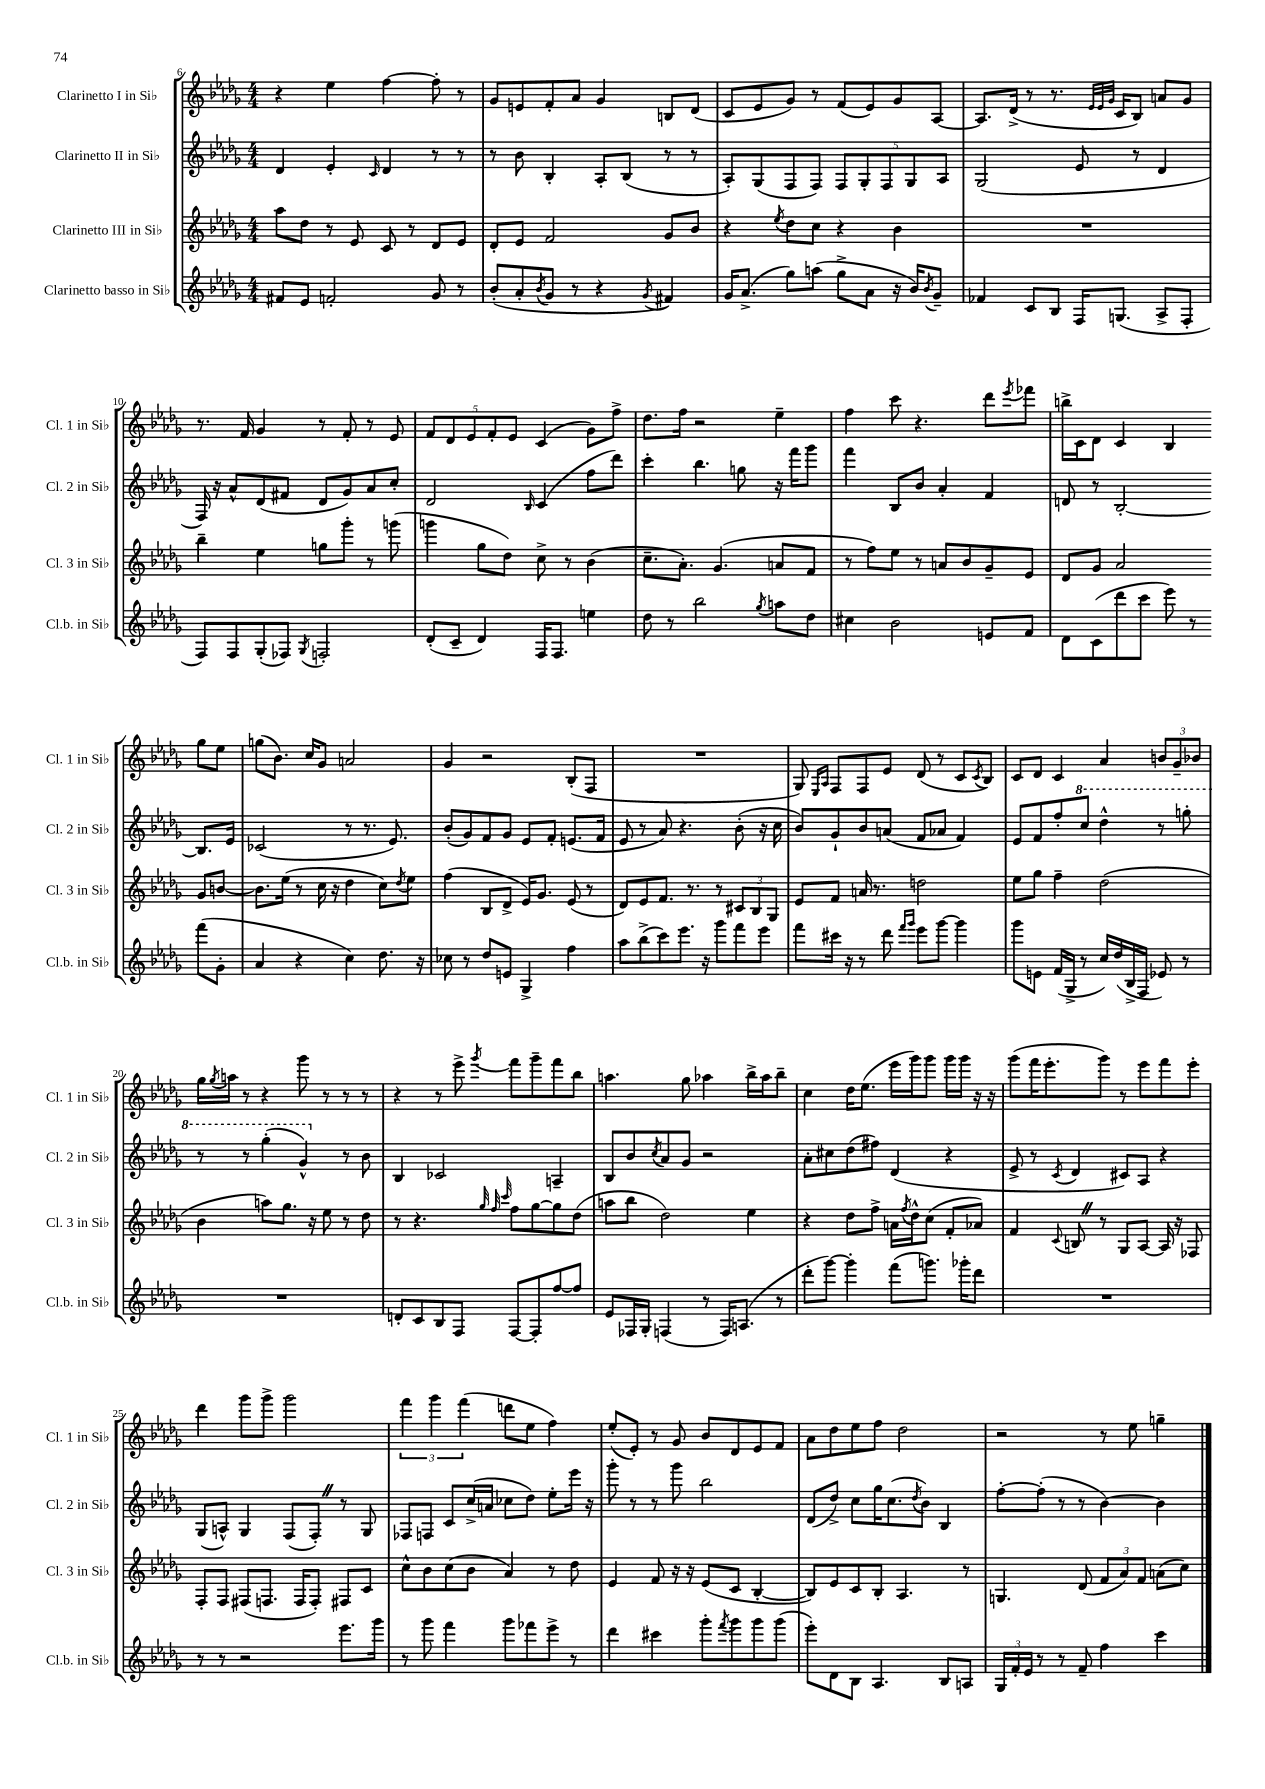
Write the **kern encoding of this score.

**kern	**kern	**kern	**kern
*part4	*part3	*part2	*part1
*staff4	*staff3	*staff2	*staff1
*I"Clarinetto basso in Si♭	*I"Clarinetto III in Si♭	*I"Clarinetto II in Si♭	*I"Clarinetto I in Si♭
*I'Cl.b. in Si♭	*I'Cl. 3 in Si♭	*I'Cl. 2 in Si♭	*I'Cl. 1 in Si♭
*clefG2	*clefG2	*clefG2	*clefG2
*k[b-e-a-d-g-]	*k[b-e-a-d-g-]	*k[b-e-a-d-g-]	*k[b-e-a-d-g-]
*M4/4	*M4/4	*M4/4	*M4/4
=6	=6	=6	=6
8f#X/L	8aa-\L	4d-/	4r
8e-/J	8dd-\J	.	.
2fn'/	8r	4e-'/	4ee-\
.	8e-/	.	.
.	.	16qqc/	.
.	8c/	4d-/	[4ff\
.	8r	.	.
8g-/	8d-/L	8r	8ff'\]
8r	8e-/J	8r	8r
=7	=7	=7	=7
(8b-'/L	8d-'/L	8r	8g-/L
8a-'/	8e-/J	8b-\	8en/
8qb-/	.	.	.
8g-/J	2f/	4B-'/	8f'/
8r	.	.	8a-/J
4r	.	8A-'/L	4g-/
.	.	(8B-/J	.
8qg-/	.	.	.
4f#X/)	8g-/L	8r	8Bn/L
.	8b-/J	8r	(8d-/J
=8	=8	=8	=8
16g-/KL	4r	8A-'/L)	8c/L
(8.a-^/J	.	.	.
.	.	(8G-/	8e-/
.	8qee-/	.	.
8gg-\L)	8dd-\L	8F/	8g-/J)
(8aan\J	8cc\J	8F/J)	8r
8gg-^\L	4r	10F/L	(8f/L
.	.	10G-'/	.
8a-\J	.	.	8e-/)
.	.	10F/	.
16r	4b-\	.	8g-/
.	.	10G-/	.
16b-/KL)	.	.	.
8qb-/	.	.	.
8g-~/J	.	.	[8A-/J
.	.	10A-/J	.
=9	=9	=9	=9
4f-X/	1r	(2G-/	8.A-/L]
.	.	.	(16d-^/Jk
8c/L	.	.	8r
8B-/J	.	.	8.r
16F/KL	.	8e-/	.
.	.	.	32qqe-/LLL
.	.	.	32qqe-/
.	.	.	32qqg-/JJJ
(8.Gn/J	.	.	16c/KL
.	.	8r	8B-/J)
8A-^/L	.	4d-/	8an/L
8F'/J	.	.	8g-/J
!!LO:LB:g=z
=10	=10	=10	=10
8F/L)	4bb-~\	16F/)	8.r
.	.	16r	.
8F/	.	8a-^^/L	.
.	.	.	16f/
(8G-'/	4ee-\	(8d-/	4g-/
8F-X/J)	.	8f#X/J	.
8qG-/	.	.	.
2Fn'/	8ggn\L	8d-/L	8r
.	8ggg-'\J	8g-/)	8f'/
.	8r	8a-/	8r
.	(8gggn\	8cc'/J	8e-/
=11	=11	=11	=11
(8d-'/L	4gggn\	2d-/	10f/L
.	.	.	10d-/
8c~/J	.	.	.
.	.	.	10e-/
4d-/)	8gg-\L	.	.
.	.	.	10f'/
.	8dd-\J)	.	.
.	.	.	10e-/J
.	.	16qqB-/	.
16F/KL	8cc^\	(4c/	(4c/
8.F/J	.	.	.
.	8r	.	.
4een\	(4b-\	8ff\L	8g-\L)
.	.	8ddd-\J)	8ff^\J
=12	=12	=12	=12
8dd-\	8.cc~\L	4ccc'\	8.dd-\L
8r	.	.	.
.	8.a-'\J)	.	16ff\Jk
2bb-\	.	4.bb-\	2r
.	(4.g-/	.	.
.	.	8ggn\	.
8qgg-/	.	.	.
8aan\L	8an/L	16r	4ee-~\
.	.	16fff\KL	.
8dd-\J	8f/J	8ggg-\J	.
=13	=13	=13	=13
4cc#X\	8r	4fff\	4ff\
.	8ff\L)	.	.
2b-\	8ee-\J	8B-/L	8ccc\
.	8r	8b-/J	4.r
.	8an/L	4a-'/	.
.	8b-/	.	.
8en/L	8g-~/	4f/	8ddd-\L
.	.	.	8qeee-/
8f/J	8e-/J	.	8fff-X\J
=14	=14	=14	=14
8d-\L	8d-/L	8dn/	16bbn^\LL
.	.	.	16c\J
(8c\	8g-/J	8r	8d-\J
8ddd-\	2a-/	[2B-'/	4c/
8ccc\J	.	.	.
8eee-\)	.	.	4B-/
8r	.	.	.
(8fff\L	8g-/L	8.B-/L]	8gg-\L
8g-'\J	[8bn/J	.	8ee-\J
.	.	16e-/Jk	.
!!LO:LB:g=z
=15	=15	=15	=15
4a-/	8.bn\L]	(2c-X/	(8ggn\L
.	.	.	8.b-\J)
.	(16ee-\Jk	.	.
4r	8r	.	.
.	.	.	16cc/KL
.	16cc\	.	8g-/J
.	16r	.	.
4cc\)	4dd-\	8r	2an/
.	.	8.r	.
8.dd-\	8cc\L)	.	.
.	.	8.e-/)	.
.	8qdd-/	.	.
.	8ee-\J	.	.
16r	.	.	.
=16	=16	=16	=16
8cc-X\	(4ff\	(8b-'/L	4g-/
8r	.	8g-/)	.
8dd-/L	8B-/L	8f/	2r
8en/J	8d-^/J	8g-/J	.
4G-^/	16e-/KL)	8e-/L	.
.	8.g-/J	.	.
.	.	8f'/J	.
4ff\	(8e-/	(8.en/L	(8B-'/L
.	8r	.	8F/J
.	.	16f/Jk	.
=17	=17	=17	=17
8aa-\L	8d-/L)	8e-/	1r
(8bb-^\	8e-/	8r	.
8ccc\)	8.f/J	8a-/)	.
8.eee-\J	.	4.r	.
.	8.r	.	.
16r	.	.	.
8ggg-\L	8r	.	.
8fff\	12c#X/L	(8b-'\	.
.	12B-/	.	.
8eee-\J	.	16r	.
.	12G-/J	.	.
.	.	16cc\	.
=18	=18	=18	=18
8fff\L	8e-/L	8b-/L)	8G-/)
.	.	.	16qqE-/LL
.	.	.	16qqA-/JJ
16ccc#X\Jk	8f/J	8g-`/	8F/L
16r	.	.	.
8r	16an/	8b-/	8F/
.	8.r	.	.
8ddd-\	.	(8an/J	8e-/J
16qqfff/LL	.	.	.
16qqggg-/JJ	.	.	.
8eee-\L	2ddn\	8f/L	(8d-/
[8ggg-\J	.	8a-X/J	8r
4ggg-\]	.	4f/)	8c/L
.	.	.	8qc/
.	.	.	8B-/J)
=19	=19	=19	=19
8ggg-\L	8ee-\L	8e-/L	8c/L
8en\J	8gg-\J	8f/	8d-/J
(16f/LL	4ff~\	8ff'/	4c/
16G-^/JJ	.	.	.
*	*	*8va	*
8r	.	8ccc/J	.
16cc/LL)	(2dd-\	4ddd-^^\	4a-/
(16dd-/	.	.	.
16B-^/	.	.	.
16F/JJ	.	.	.
8e-X/)	.	8r	12bn/L
.	.	.	12g-~/
8r	.	8gggn'\	.
.	.	.	12b-X/J
!!LO:LB:g=z
=20	=20	=20	=20
1r	4b-\	8r	16gg-\LL
.	.	.	8qgg-/
.	.	.	16aan\JJ
.	.	8r	8r
.	8aan\L)	(4ggg-'\	4r
.	8.gg-\J	.	.
.	.	4gg-^^/)	8ggg-\
.	16r	.	.
.	8ee-\	.	8r
*	*	*X8va	*
.	8r	8r	8r
.	8dd-\	8b-\	8r
=21	=21	=21	=21
8dn'/L	8r	4B-/	4r
8c/	4.r	.	.
8B-/	.	2c-X/	8r
8F/J	.	.	8eee-^\
.	32qqgg-/	.	.
.	32qqff/	.	.
.	32qqccc/	.	8qggg-/
[8F/L	8ff\L	.	8fff\L
8F'/]	[8gg-\	.	8ggg-~\
[8ff/	8gg-\]	4An~/	8fff\
8ff/J]	(8dd-\J	.	8bb-\J
=22	=22	=22	=22
8e-/L	8aan\L	8B-/L	4.aan\
16F-X/L	8bb-\J	8b-/	.
16G-'/JJ	.	.	.
.	.	8qcc/	.
(4Fn/	2dd-\)	8a-/	.
.	.	8g-/J	8gg-\
8r	.	2r	4aa-X\
16F/KL)	.	.	.
(8.An/J	.	.	.
.	4ee-\	.	16bb-^\LL
.	.	.	16aa-\J
8r	.	.	8bb-~\J
=23	=23	=23	=23
8ddd-'\L	4r	8a-'\L	4cc\
[8ggg-\J)	.	8cc#X\	.
4ggg-'\]	8dd-\L	(8dd-\	16dd-\KL
.	.	.	(8.ee-\J
.	8ff^\J	8ff#X\J)	.
(8fff\L	16an\LL	(4d-/	16eee-\LL
.	8qff/	.	.
.	16dd-^^\J	.	16ggg-\J)
8.gggn\J)	(8cc\J	.	8ggg-\J
.	8f'/L	4r	16ggg-\LL
16ggg-X'\KL	.	.	16ggg-\JJ
8ddd-\J	8a-X/J)	.	16r
.	.	.	16r
=24	=24	=24	=24
1r	4f/	8e-^/	(8ggg-\L
.	.	8r	16fff\K
.	.	.	8.eee-'\
.	8qqc/	8qc/	.
.	8BnZ/	4d-/	.
.	8r	.	8ggg-\J)
.	8G-/L	8c#X/L)	8r
.	[8A-/J	8A-/J	8eee-\L
.	16A-/]	4r	8fff\
.	16r	.	.
.	8F-X/	.	8eee-'\J
!!LO:LB:g=z
=25	=25	=25	=25
8r	8F'/L	(8G-/L	4ddd-\
8r	8F/J	8An^^/J)	.
2r	(8F#X/L	4G-/	8ggg-\L
.	8.Fn/J	.	8ggg-^\J
.	.	(8F/L	2ggg-\
.	16F/KL	.	.
.	8F'/J)	8F'Z/J)	.
8.eee-\L	8F#X/L	8r	.
.	8c/J	8G-/	.
16ggg-\Jk	.	.	.
=26	=26	=26	=26
8r	8cc^^\L	8F-X/L	6fff\
8ggg-\	8b-\	8Fn/J	.
.	.	.	6ggg-\
4fff\	(8cc\	8c/L	.
.	.	.	(6fff\
.	8b-\J	(16cc^/L	.
.	.	16an/JJ	.
8ggg-\L	4a-/)	8cc-X\L	8dddn\L
8fff-X\	.	8dd-\J)	8ee-\J
8eee-^\J	8r	8ee-'\L	4ff\)
8r	8dd-\	16eee-\Jk	.
.	.	16r	.
=27	=27	=27	=27
4ddd-\	4e-/	8ggg-'\	(8ee-'/L
.	.	8r	8e-'/J)
4ccc#X\	8f/	8r	8r
.	16r	8ggg-\	8g-/
.	16r	.	.
8ggg-'\L	(8e-/L	2bb-\	8b-/L
8qfff/	.	.	.
8ggg-\	8c/J	.	8d-/
8ggg-\	[4B-'/	.	8e-/
(8ggg-\J	.	.	8f/J
=28	=28	=28	=28
8eee-'\L)	8B-/L])	(8d-/L	8a-\L
8d-\	8e-/	8dd-^/J)	8dd-\
8B-\J	8c/	8cc\L	8ee-\
4.A-/	8B-'/J	16gg-\K	8ff\J
.	.	(8.cc\	.
.	4.A-/	.	2dd-\
.	.	8qdd-/	.
.	.	8b-\J)	.
8B-/L	.	4B-/	.
8An/J	8r	.	.
=29	=29	=29	=29
24G-/LL	4.Gn/	[8ff'\L	2r
24f'/	.	.	.
24e-/JJ	.	.	.
8r	.	(8ff'\J]	.
8r	.	8r	.
8f~/	(8d-/	8r	.
4ff\	12f/L	[4b-\)	8r
.	12a-/)	.	.
.	.	.	8ee-\
.	12f/J	.	.
4ccc\	(8an\L	4b-\]	4ggn~\
.	8cc\J)	.	.
==	==	==	==
*-	*-	*-	*-
